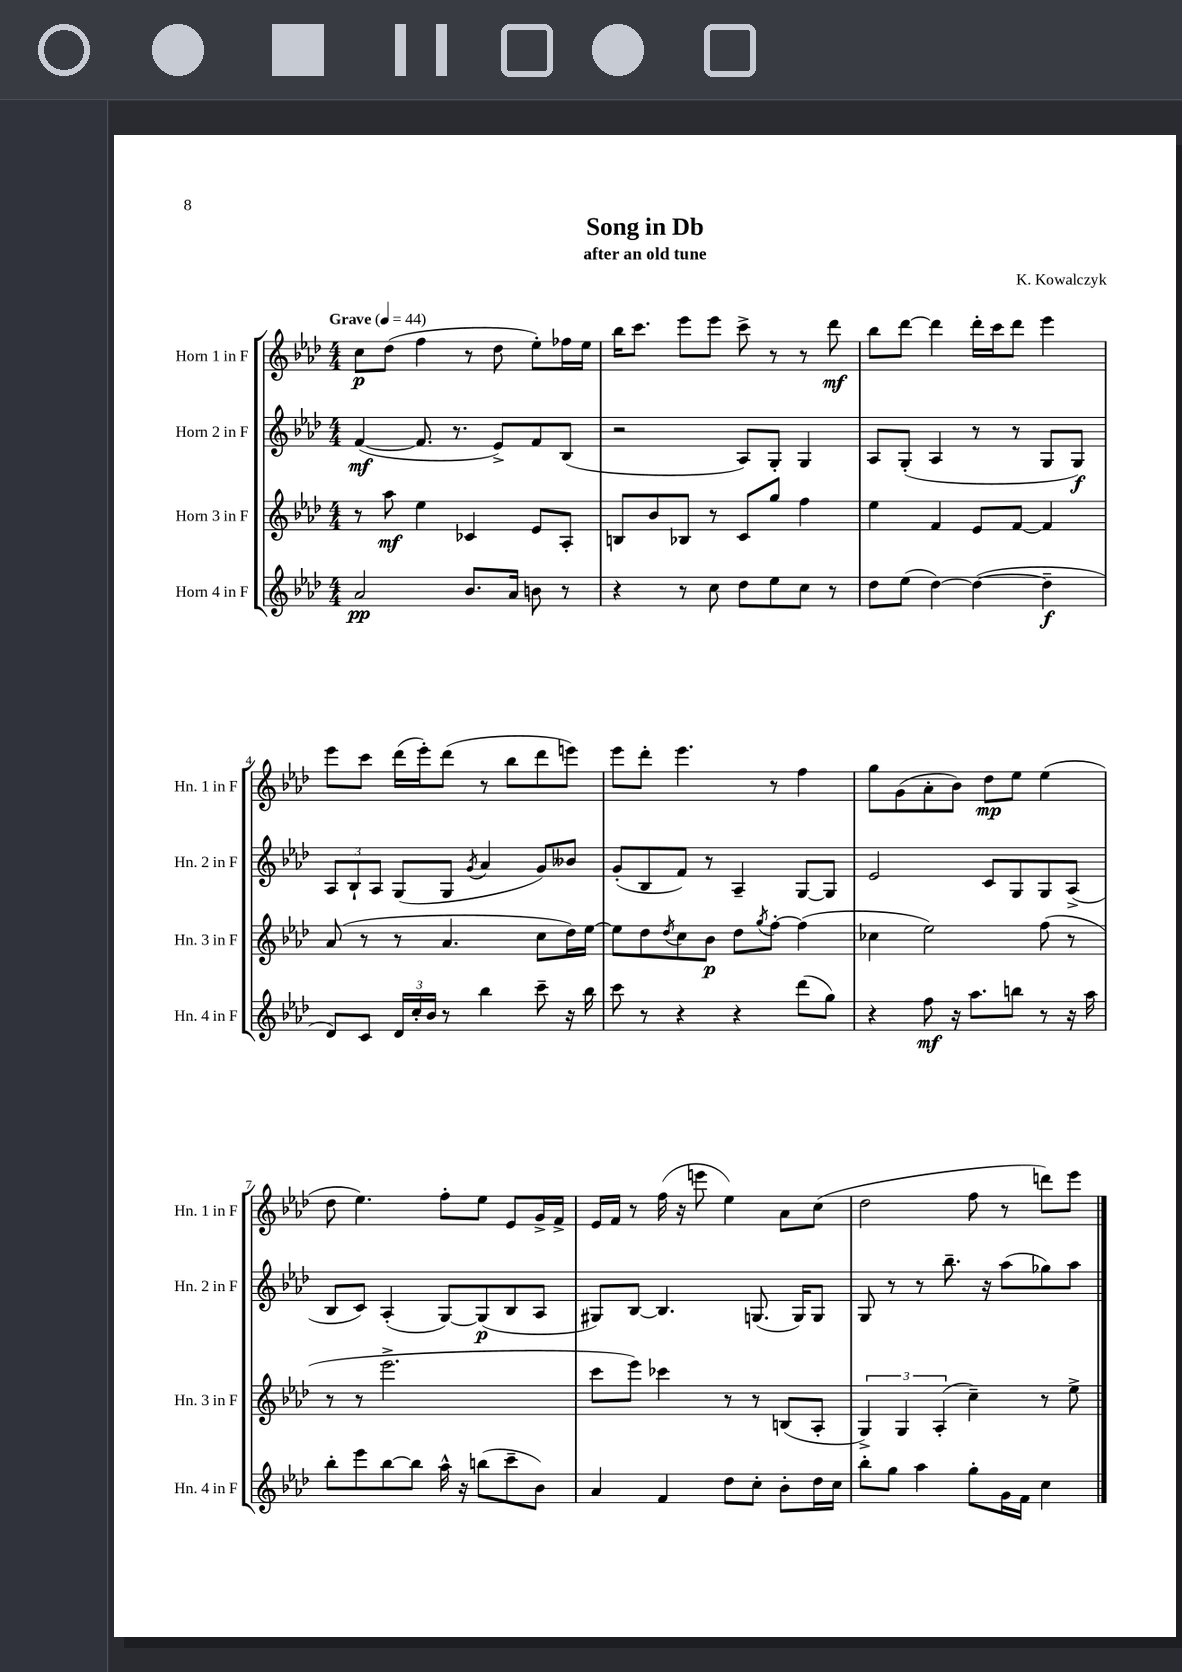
\header { title = "Song in Db" composer = "K. Kowalczyk" subtitle = "after an old tune" }
<<
\new StaffGroup <<
\new Staff = "s0" \with { instrumentName = "Horn 1 in F" shortInstrumentName = "Hn. 1 in F" } {
    \clef treble \key aes \major \numericTimeSignature \time 4/4 \tempo "Grave" 4 = 44
    c''8\p des''8( f''4 r8 des''8 ees''8-.) fes''16 ees''16 |
    bes''16 c'''8. ees'''8 ees'''8 c'''8-> r8 r8 des'''8\mf |
    bes''8 des'''8~ des'''4 des'''16-. c'''16 des'''8 ees'''4 |
    ees'''8 c'''8 des'''16( ees'''16-.) des'''8( r8 bes''8 des'''8 e'''8) |
    ees'''8 des'''8-. ees'''4. r8 f''4 |
    g''8 g'8( aes'8-. bes'8) des''8\mp ees''8 ees''4( |
    des''8 ees''4.) f''8-. ees''8 ees'8 g'16-> f'16-> |
    ees'16 f'16 r8 f''16( r16 e'''8 ees''4) aes'8 c''8( |
    des''2 f''8 r8 d'''8) ees'''8 \bar "|." |
}
\new Staff = "s1" \with { instrumentName = "Horn 2 in F" shortInstrumentName = "Hn. 2 in F" } {
    \clef treble \key aes \major \numericTimeSignature \time 4/4
    f'4~\mf( f'8. r8. ees'8->) f'8 bes8( |
    r2 aes8) g8-. g4 |
    aes8 g8-.( aes4 r8 r8 g8 g8\f) |
    \tuplet 3/2 { aes8 bes8-! aes8 } g8( g8 \acciaccatura { g'8 } aes'4 g'8) beses'8 |
    g'8-.( bes8 f'8) r8 aes4-- g8~ g8 |
    ees'2 c'8 g8 g8 aes8->( |
    bes8 c'8) aes4-.( g8~) g8\p( bes8 aes8 |
    gis8) bes8~ bes4. g8.( g16) g8 |
    g8 r8 r8 bes''8.-- r16 aes''8( ges''8) aes''8 \bar "|." |
}
\new Staff = "s2" \with { instrumentName = "Horn 3 in F" shortInstrumentName = "Hn. 3 in F" } {
    \clef treble \key aes \major \numericTimeSignature \time 4/4
    r8 aes''8\mf ees''4 ces'4 ees'8 aes8-. |
    b8 bes'8 bes8 r8 c'8 g''8 f''4 |
    ees''4 f'4 ees'8 f'8~ f'4 |
    aes'8( r8 r8 aes'4. c''8 des''16) ees''16~ |
    ees''8 des''8 \acciaccatura { des''8 } c''8 bes'8\p des''8 \acciaccatura { g''8 } f''8~-. f''4( |
    ces''4 ees''2) f''8( r8 |
    r8 r8 ees'''2.-> |
    c'''8 ees'''8) ces'''4 r8 r8 b8( aes8-. |
    \tuplet 3/2 { g4->) g4 aes4-.( } c''4--) r8 ees''8-> \bar "|." |
}
\new Staff = "s3" \with { instrumentName = "Horn 4 in F" shortInstrumentName = "Hn. 4 in F" } {
    \clef treble \key aes \major \numericTimeSignature \time 4/4
    aes'2\pp bes'8. aes'16 b'8 r8 |
    r4 r8 c''8 des''8 ees''8 c''8 r8 |
    des''8 ees''8( des''4~) des''4~( des''4--\f |
    des'8) c'8 \tuplet 3/2 { des'16 c''16-. bes'16 } r8 bes''4 c'''8-- r16 bes''16 |
    c'''8 r8 r4 r4 des'''8( g''8) |
    r4 f''8\mf r16 aes''8. b''8 r8 r16 aes''16 |
    bes''8-. ees'''8 bes''8~ bes''8 aes''16-^ r16 b''8( c'''8-- bes'8) |
    aes'4 f'4 des''8 c''8-. bes'8-. des''16 c''16 |
    bes''8-. g''8 aes''4 g''8-. g'16 f'16 c''4 \bar "|." |
}
>>
>>
